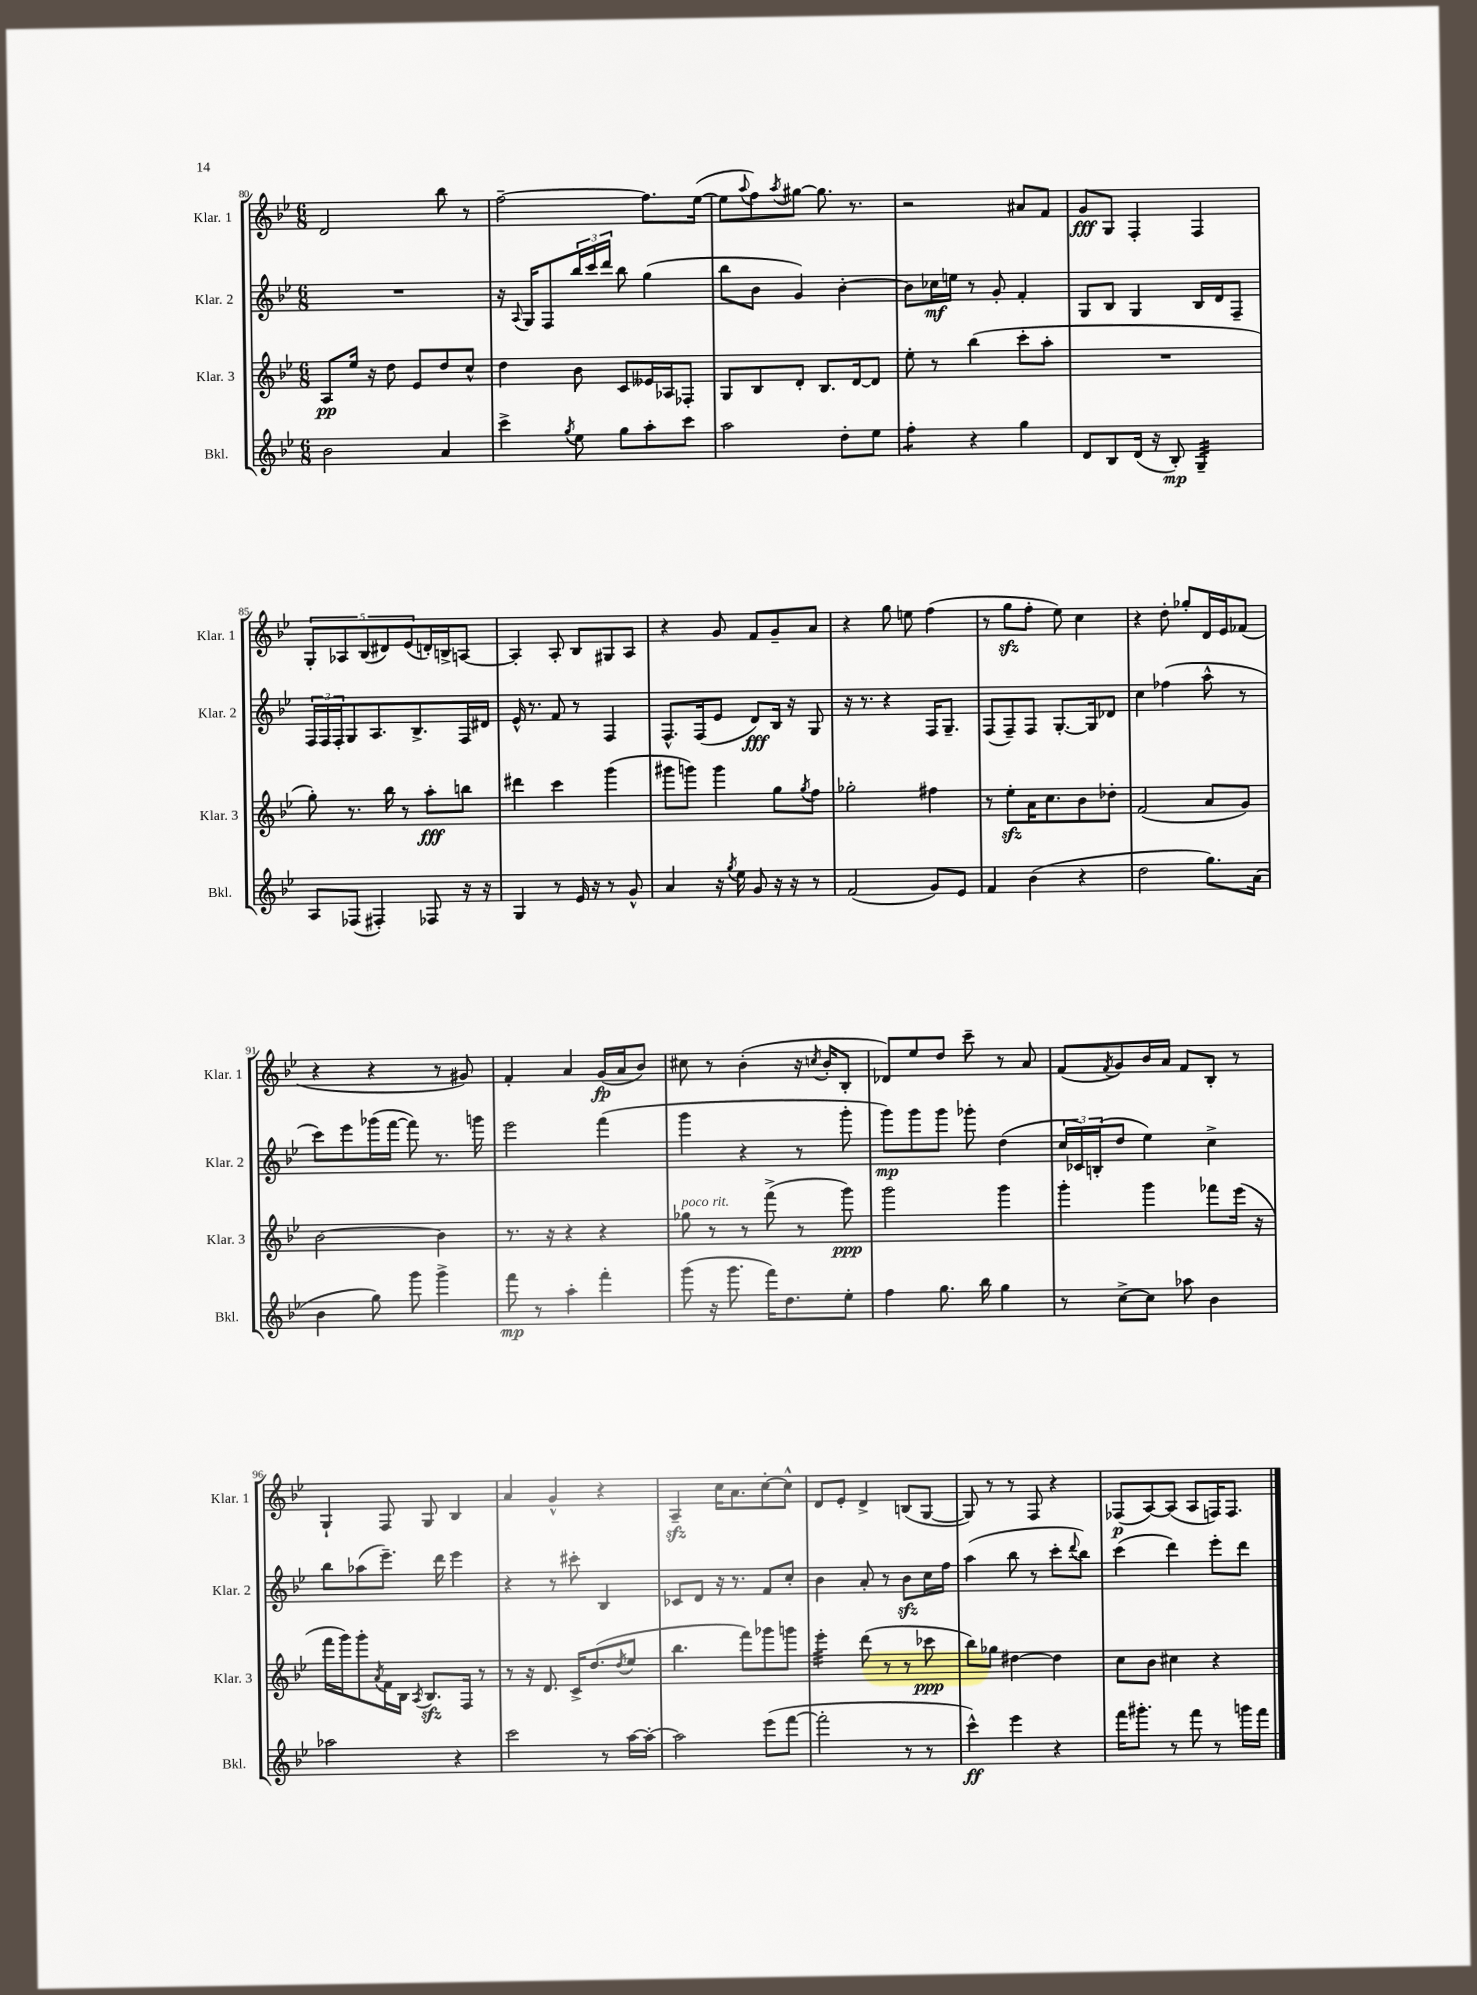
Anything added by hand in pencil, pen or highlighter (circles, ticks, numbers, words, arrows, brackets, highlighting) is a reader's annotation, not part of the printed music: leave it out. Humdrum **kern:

**kern	**kern	**kern	**kern
*staff4	*staff3	*staff2	*staff1
*clefG2	*clefG2	*clefG2	*clefG2
*k[b-e-]	*k[b-e-]	*k[b-e-]	*k[b-e-]
*M6/8	*M6/8	*M6/8	*M6/8
2b-	8A	2.r	2d
.	16ee-	.	.
.	16r	.	.
.	8dd	.	.
.	8e-	.	.
4a	8dd	.	8bb-
.	8cc^^	.	8r
=	=	=	=
4ccc^	4dd	16r	[2ff~
.	.	8qqA	.
.	.	16G	.
.	.	8F	.
8qgg	.	.	.
8ee-	8b-	24bb-	.
.	.	24ccc	.
.	.	24ddd	.
8gg	8c	8bb-	.
8aa'	16e--	(4gg	8.ff]
.	16A-	.	.
8ccc	8F-'	.	.
.	.	.	([16ee-
=	=	=	=
2aa	8G	8bb-	8ee-]
.	.	.	8qqaa
.	8B-	8b-	8ff)
.	.	.	8qaa
.	8d'	4g)	[8gg#
.	8.B-	.	8.gg#]
8dd'	.	[4b-'	.
.	[16d	.	8.r
8ee-	8d]	.	.
=	=	=	=
4ff'	8ee-'	8b-]	2r
.	8r	16cc-	.
.	.	16ee	.
4r	(4bb-	8r	.
.	.	8g'	.
4gg	8ccc'	4f'	8a#
.	8aa'	.	8f
=	=	=	=
8d	2.r	8G	8g
8B-	.	8B-	8G
(16d	.	4G	4F'
16r	.	.	.
8B-')	.	.	.
4G~	.	16B-	4F
.	.	16d	.
.	.	8F~	.
=	=	=	=
8A	8gg')	24F	10G'
.	.	24F	.
.	.	24F'	.
.	.	.	10A-
(8F-	8.r	8G	.
.	.	.	(10B-
4F#')	.	8.A	.
.	.	.	10d#)
.	16bb-	.	.
.	8r	.	.
.	.	.	(10e-
.	.	8.B-^	.
8F-	8aa'	.	16d')
.	.	.	16B^
16r	8bb	16F	[8A
16r	.	16d#	.
=	=	=	=
4G	4ddd#	16e-^^	4A']
.	.	8.r	.
8r	4ccc	8f	8A'
16e-	.	8r	8B-
16r	.	.	.
8r	(4ggg	4F	8G#
8g^^	.	.	8A
=	=	=	=
4a	8ggg#	8.F^^	4r
.	8ggg)	.	.
.	.	(16F	.
16r	4ggg	8e-	8g
8qgg	.	.	.
16ee-	.	.	.
8g	.	8d)	8f
16r	8gg	16B-	8g~
16r	.	16r	.
.	8qgg	.	.
8r	8ff	8G	8a
=	=	=	=
(2f	2gg-'	16r	4r
.	.	8.r	.
.	.	4r	8gg
.	.	.	8ee
8g)	4ff#	16F	(4ff
.	.	8.G~	.
8e-	.	.	.
=	=	=	=
4f	8r	(8F	8r
.	8ee-'	8F~)	8gg
(4b-	16a	8F	8ff'
.	8.cc	.	.
.	.	[8.G'	8ee-)
4r	8b-	.	4cc
.	.	16G]	.
.	8dd-'	8d-	.
=	=	=	=
2dd	(2f	4cc	4r
.	.	(4ff-	8dd'
.	.	.	8gg-'
8.gg)	8a	8aa^^	16d
.	.	.	16e-
.	8g)	8r	(8f-
(16a	.	.	.
=	=	=	=
4b-	[2b-	8ccc)	4r
.	.	8eee-	.
8gg)	.	(16ggg-	4r
.	.	[16fff	.
8ggg	.	8fff])	.
4ggg^	4b-]	8.r	8r
.	.	.	8g#)
.	.	16ggg	.
=	=	=	=
8fff	8.r	2eee-	4f'
8r	.	.	.
.	16r	.	.
4aa'	4r	.	4a
4fff'	4r	(4fff	(16g
.	.	.	16a
.	.	.	8b-)
=	=	=	=
(8ggg	8gg-	4ggg	8cc#
16r	8r	.	8r
8.ggg	.	.	.
.	8r	4r	(4b-'
16fff)	(8fff^	.	.
8.dd	.	.	.
.	8r	8r	16r
.	.	.	8qcc
.	.	.	16b-'
8ee-'	8ggg)	8ggg'	8B-'
=	=	=	=
4ff	2ggg	8ggg)	8d-)
.	.	8ggg	8ee-
8.gg	.	8ggg	8dd
.	.	8ggg-'	8ccc~
16bb-	.	.	.
4gg	4ggg	(4dd	8r
.	.	.	8a
=	=	=	=
8r	4ggg'	24cc	(8f
.	.	24c-)	.
.	.	(24B'	.
.	.	.	8qf
[8cc^	.	8dd	8g)
8cc]	4ggg	4ee-)	16b-
.	.	.	16a
8aa-	.	.	8f
4b-	8fff-	4cc^	8B-'
.	(16eee-	.	8r
.	16r	.	.
=	=	=	=
2aa-	16fff	8bb-	4G`
.	16ggg)	.	.
.	8ggg'	(8aa-	.
.	8qa	.	.
.	16f	8.eee-~)	8F
.	16B-	.	.
.	8qA	.	.
.	8.B-	.	8G
.	.	16ddd	.
4r	.	4eee-	4B-
.	16F	.	.
.	8r	.	.
=	=	=	=
2ccc	8r	4r	4a
.	16r	.	.
.	8.d	.	.
.	.	8r	4g^^
.	16c^	8ccc#'	.
.	(8.dd	.	.
8r	.	4B-	4r
.	8qdd	.	.
[16aa	8ee-	.	.
16aa'_	.	.	.
=	=	=	=
2aa]	4.bb-	8c-	4A~
.	.	8d	.
.	.	16r	16cc
.	.	8.r	8.a
.	8fff)	.	.
(8eee-	8ggg-	8f	[8cc'
[8fff	8ggg	8cc'	8cc^^]
=	=	=	=
2fff']	4eee-'	4b-	8d
.	.	.	8e-'
.	(8ddd	8a'	4d^
.	8r	8r	.
8r	8r	8b-	(8B
8r	8ccc-	16cc	[8G
.	.	16ff	.
=	=	=	=
4ccc^^)	8bb-)	(4aa	8G])
.	8gg-	.	8r
4eee-	[4dd#	8bb-	8r
.	.	8r	8F
4r	4dd#]	8ccc'	4r
.	.	8qqddd	.
.	.	8bb-)	.
=	=	=	=
16fff	8cc	(4ccc	(8F-
8.ggg#'	.	.	.
.	8b-	.	[8A)
8r	4cc#	4ddd)	(8A]
8fff	.	.	8A
8r	4r	8eee-'	16F)
.	.	.	8.F
16ggg	.	8ddd	.
16fff	.	.	.
==	==	==	==
*-	*-	*-	*-
